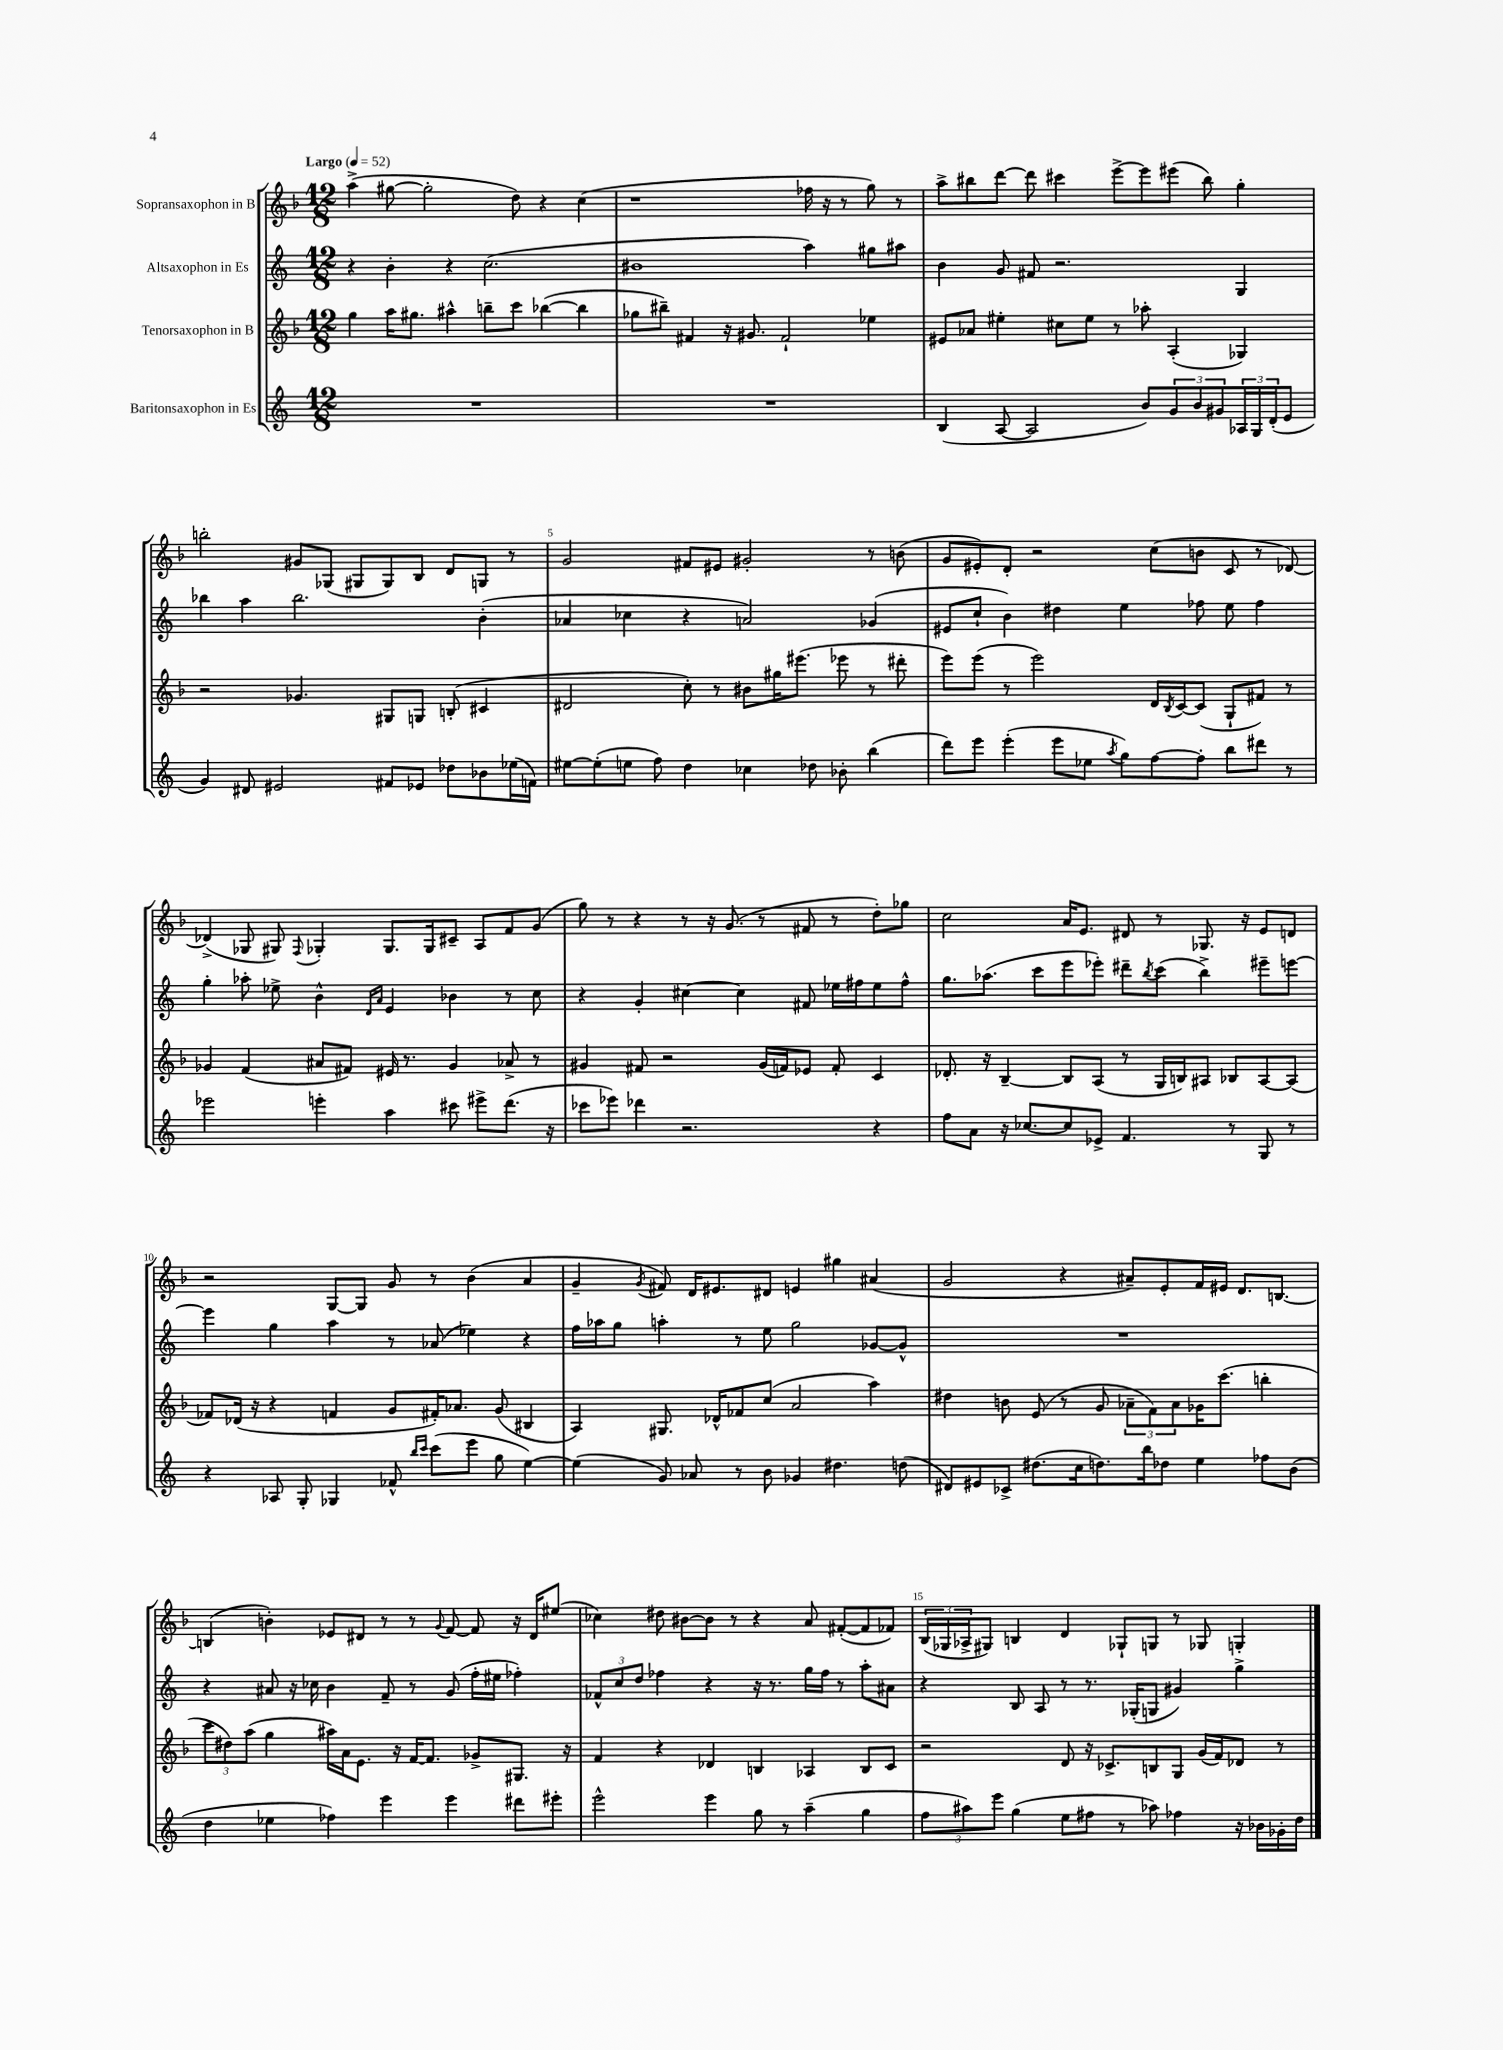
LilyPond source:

<<
\new StaffGroup <<
\new Staff = "s0" \with { instrumentName = "Sopransaxophon in B" } {
    \clef treble \key f \major \numericTimeSignature \time 12/8 \tempo "Largo" 4 = 52
    a''4->( gis''8~ gis''2-. d''8) r4 c''4( |
    r1 fes''16 r16 r8 g''8) r8 |
    a''8-> bis''8 d'''8~ d'''8 cis'''4 e'''8~-> e'''8 eis'''8( bis''8) g''4-. |
    b''2-. gis'8 ges8( gis8 gis8) bes8 d'8 g8 r8 |
    g'2 fis'8 eis'8 gis'2-. r8 b'8( |
    g'8 eis'8-.) d'8-. r2 c''8( b'8 c'8 r8 des'8~) |
    des'4->( ges8 gis8) \appoggiatura { f8 } ges4-. ges8. ges16 cis'8-- a8 f'8 g'8( |
    g''8) r8 r4 r8 r16 g'8.( r8 fis'8 r8 d''8-.) ges''8 |
    c''2 a'16 e'8. dis'8 r8 ges8. r16 e'8 d'8 |
    r2 g8~ g8 g'8 r8 bes'4( a'4 |
    g'4-- \acciaccatura { g'8 } fis'8) d'16 eis'8. dis'8 e'4 gis''4 ais'4( |
    g'2 r4 ais'8--) e'8-. f'16 eis'16 d'8. b8.~ |
    b4( b'4-.) ees'8 dis'8 r8 r8 \appoggiatura { g'8 } f'8~ f'8 r16 dis'16 eis''8( |
    ces''4) dis''8 bis'8~ bis'8 r8 r4 a'8 fis'8~-.( fis'8 fes'8) |
    \tuplet 3/2 { bes16( ges16 aes16-> } gis8) b4 d'4 ges8-! g8 r8 ges8 g4-. \bar "|." |
}
\new Staff = "s1" \with { instrumentName = "Altsaxophon in Es" } {
    \clef treble \key c \major \numericTimeSignature \time 12/8
    r4 b'4-. r4 c''2.( |
    bis'1 a''4) gis''8 ais''8 |
    b'4 g'8 fis'8 r2. g4 |
    bes''4 a''4 bes''2. b'4-.( |
    aes'4 ces''4 r4 a'2) ges'4( |
    eis'8 c''8-! b'4) dis''4 e''4 fes''8 e''8 fes''4 |
    g''4-. aes''8-. ees''8-> b'4-^ \grace { d'16 a'16 } e'4 bes'4 r8 c''8 |
    r4 g'4-. cis''4~ cis''4 fis'8 ees''16 fis''16 ees''8 fis''8-^ |
    g''8. aes''8.( c'''8 e'''8 ees'''8-.) dis'''8-- \acciaccatura { b''8 } c'''8( b''4->) eis'''8-- e'''8~ |
    e'''4 g''4 a''4 r8 aes'8( ees''4) r4 |
    f''16 aes''16 g''8 a''4-. r8 e''8 g''2 ges'8~ ges'8-^ |
    R1. |
    r4 ais'8 r16 ces''16 b'4 f'8-- r8 g'8( f''16-. eis''16 fes''4-.) |
    \tuplet 3/2 { fes'8-^ c''8 d''8 } fes''4 r4 r16 r8. g''16 fes''16 r8 a''8-. ais'8 |
    r4 b8 a8 r8 r8. ges16-.( g8 gis'4) g''4-> \bar "|." |
}
\new Staff = "s2" \with { instrumentName = "Tenorsaxophon in B" } {
    \clef treble \key f \major \numericTimeSignature \time 12/8
    g''4 a''16 gis''8. ais''4-^ b''8-- c'''8 bes''4~( bes''4 |
    ges''8 bis''8--) fis'4 r16 gis'8. fis'2-! ees''4 |
    eis'8 aes'8 eis''4-. cis''8 eis''8 r8 aes''8-. a4-.( ges4) |
    r2 ges'4. gis8 g8 b8-.( cis'4 |
    dis'2 c''8-.) r8 bis'8 gis''16 eis'''8.( ees'''8 r8 dis'''8-. |
    e'''8) e'''8( r8 e'''2) d'16 \acciaccatura { bes8 } c'16~ c'8( g8-! fis'8) r8 |
    ges'4 f'4( ais'8 fis'8) eis'16 r8. ges'4 aes'8-> r8 |
    gis'4 fis'8 r2 gis'16( f'16) ees'8 f'8-. c'4 |
    des'8.-. r16 bes4~-- bes8 a8( r8 g16 b16) ais8 bes8 ais8~ ais8( |
    fes'8) des'16( r16 r4 f'4 g'8 fis'16-.) aes'8. g'8( bis4 |
    a4) gis8. des'16-^ fes'8 c''8( a'2 a''4) |
    dis''4 b'8 e'8( r8 g'8 \tuplet 3/2 { aes'8-- f'8) aes'8 } ges'16 c'''8.( b''4-. |
    \tuplet 3/2 { c'''8 dis''8) a''8( } g''4 ais''16) a'16 e'8. r16 f'16~ f'8. ges'8-> gis8. r16 |
    f'4 r4 des'4 b4 aes4 b8 c'8 |
    r2 d'8 r16 ces'8.-> b8 g8 g'16( f'16) des'8 r8 \bar "|." |
}
\new Staff = "s3" \with { instrumentName = "Baritonsaxophon in Es" } {
    \clef treble \key c \major \numericTimeSignature \time 12/8
    R1. |
    R1. |
    b4( a8~ a2 b'8) \tuplet 3/2 { g'8 b'8 gis'8 } \tuplet 3/2 { aes16 g16 d'16-.( } e'8 |
    g'4) dis'8 eis'2 fis'8 ees'8 des''8 bes'8 ees''16( f'16) |
    eis''8~ eis''8-.( e''8 f''8) d''4 ces''4 des''8 bes'8-. b''4( |
    d'''8) e'''8 e'''4-.( e'''8 ees''8 \acciaccatura { a''8 } g''8) f''8~ f''8-. b''8 dis'''8 r8 |
    ees'''2 e'''4-. a''4 cis'''8 eis'''8-> d'''8.( r16 |
    ces'''8 ees'''8) des'''4 r2. r4 |
    f''8 a'8 r16 ces''8.~ ces''8 ees'8-> f'4. r8 g8 r8 |
    r4 aes8 g8-. ges4 fes'8-^ \grace { b''16 c'''16 } c'''8( e'''8 g''8 e''4~) |
    e''4( g'8) aes'8 r8 b'8 ges'4 dis''4. d''8( |
    dis'8) eis'8 ces'8-> dis''8.( c''16 d''8.) b''16 des''8 e''4 fes''8 b'8( |
    d''4 ees''4 fes''4) e'''4 e'''4 dis'''8 eis'''8-. |
    e'''2-^ e'''4 g''8 r8 a''4--( g''4 |
    \tuplet 3/2 { f''8 ais''8) e'''8 } g''4( e''8 fis''8 r8 aes''8) fes''4 r16 bes'16 ges'16-. d''16 \bar "|." |
}
>>
>>
\layout { \context { \Score \override BarNumber.break-visibility = ##(#f #t #t) barNumberVisibility = #(every-nth-bar-number-visible 5) } }
